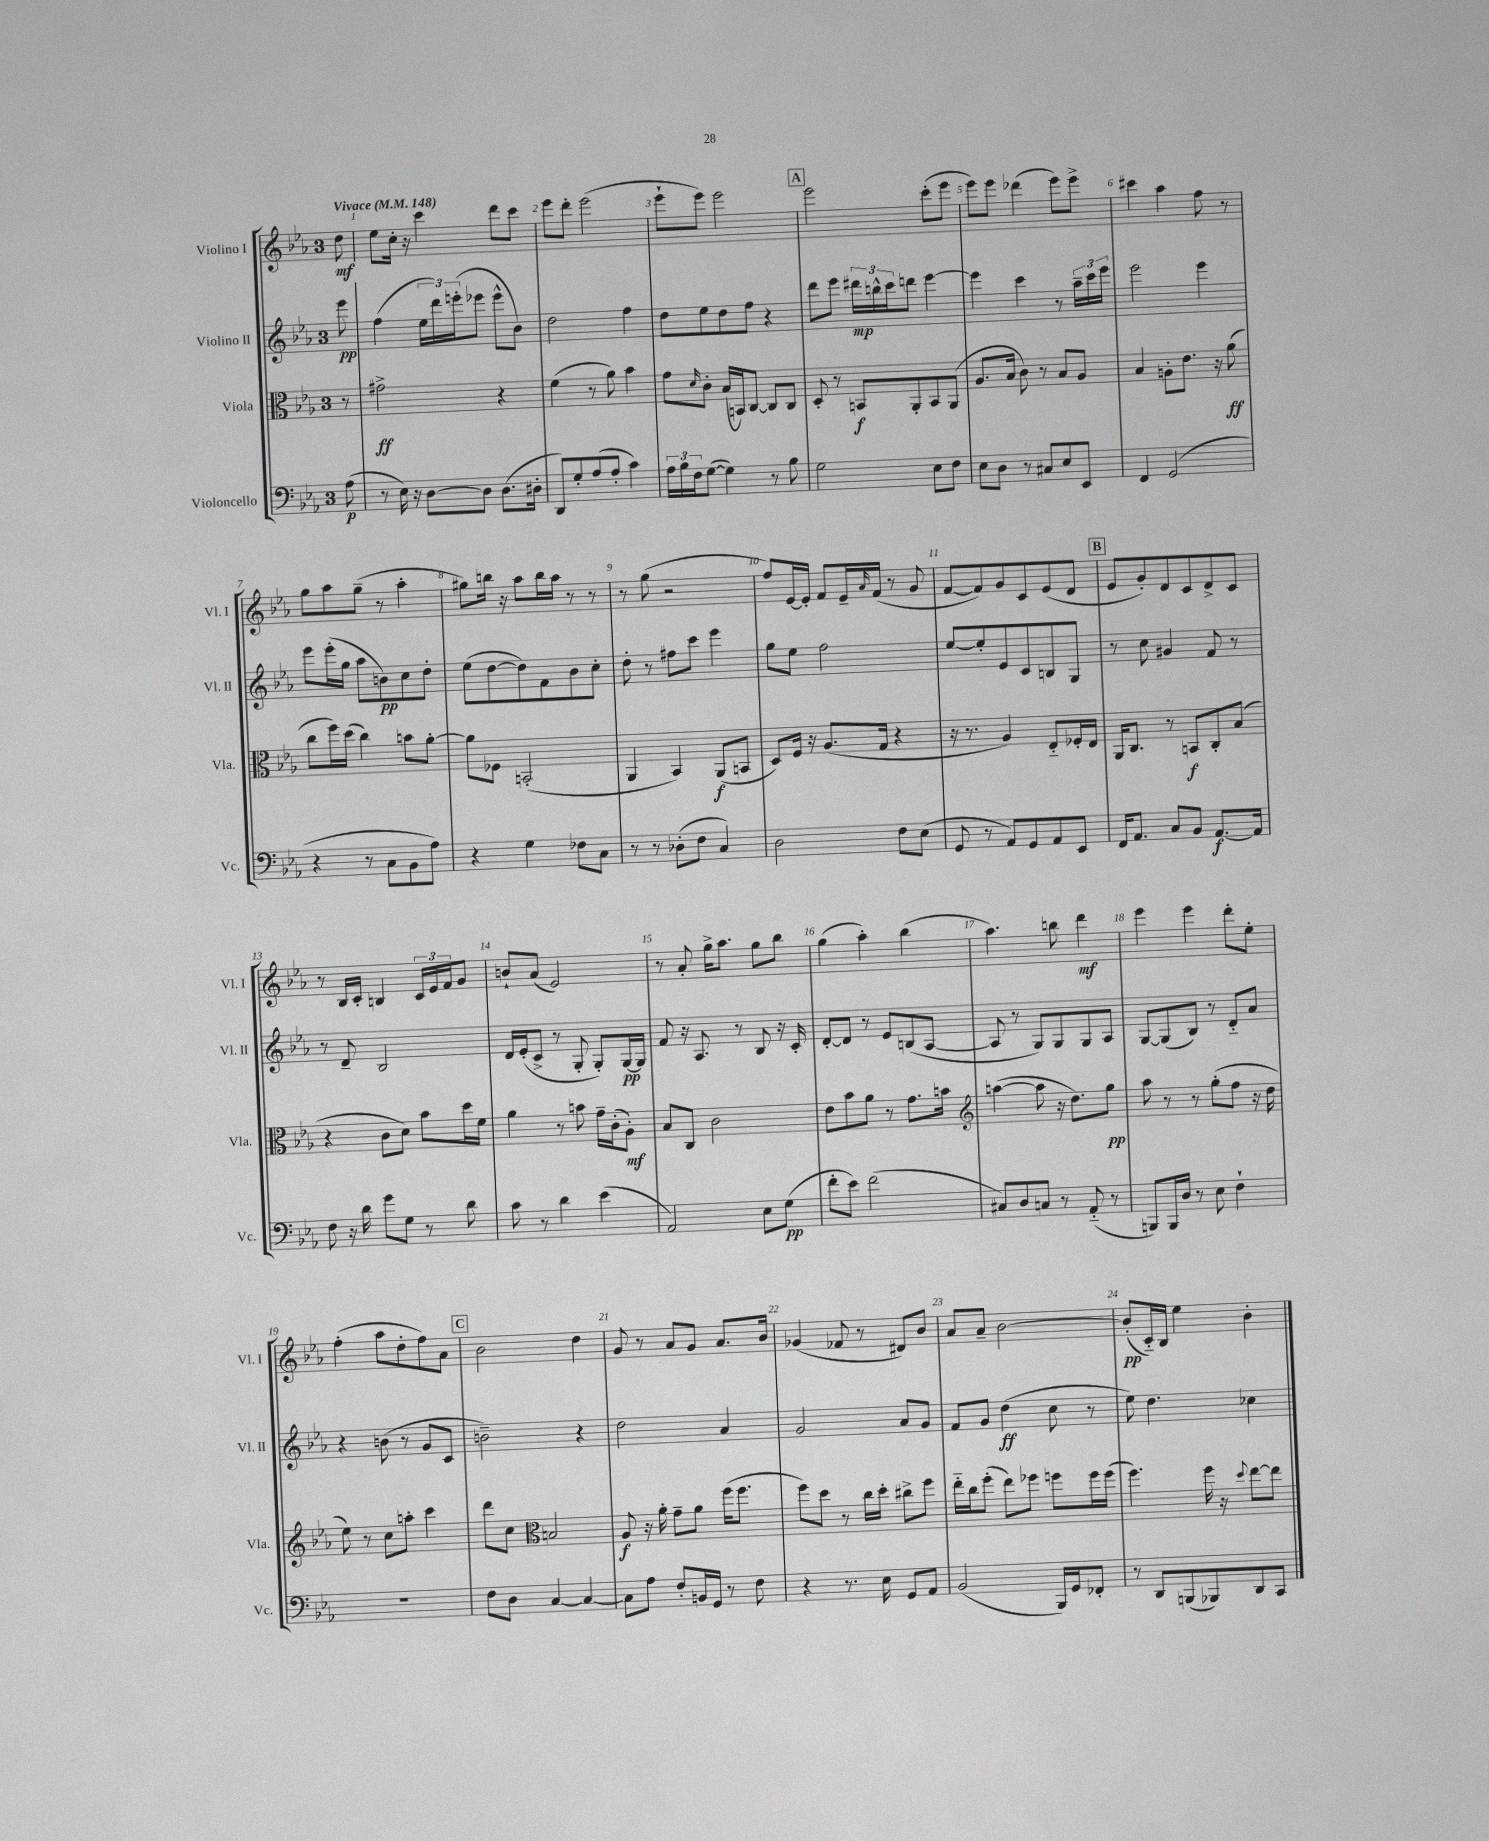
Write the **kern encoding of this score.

**kern	**kern	**kern	**kern
*staff4	*staff3	*staff2	*staff1
*clefF4	*clefC3	*clefG2	*clefG2
*k[b-e-a-]	*k[b-e-a-]	*k[b-e-a-]	*k[b-e-a-]
*M3/4	*M3/4	*M3/4	*M3/4
*MM148	*MM148	*MM148	*MM148
(8A-\	8r	8eee-\	8dd\
=	=	=	=
8r	2g#^\	(4ff\	8ee-\L
16E-\)	.	.	16cc'\Jk
16r	.	.	16r
[8D\L	.	24ee-\LL	4ccc\
.	.	24ddd\)	.
.	.	(24eee'\J	.
8D\]J	.	8eee-\J	.
(8.D\L	4r	8eee-^^\L	8ddd\L
.	.	8b-\J)	8ccc\J
16D#'\Jk	.	.	.
=	=	=	=
8DD/L)	(4f\	2dd\	8eee-\L
8G'/	.	.	8ddd'\J
(8A-/	8r	.	(2eee-\
8A-'/J	8a-\)	.	.
4c\)	4b-\	4ff\	.
=	=	=	=
24A-\LL	8g\L	8dd\L	8eee-`\L
24B-\	.	.	.
24F\J	.	.	.
.	16qqd/	.	.
([8G\J	8c'\J	8ee-\	8eee-\J)
4G\])	(16B-/LL	8dd\	2eee-\
.	16BB/J)	.	.
.	[8C/J	8ff\J	.
8r	8C/]L	4r	.
8B-\	8C/J	.	.
=	=	=	=
2G\	8D'/	8ddd\L	2eee-\
.	8r	8eee-\J	.
.	8BB/L	24ddd#\LL	.
.	.	24bb^^\	.
.	.	24ccc\J	.
.	8AA-'/	8ddd\J	.
8E-\L	8BB/	[4eee-\	(8ccc'\L
8F\J	(8AA-/J	.	8eee-\J
=	=	=	=
8E-\L	8.A-/L	4eee-\]	8eee-\L)
8D\J	.	.	8eee-\J
.	16B-/Jk	.	.
8r	8c\)	4ccc\	(4ddd-\
8C#/L	8r	.	.
8E-/	8B-/L	8r	8eee-\L)
8EE-/J	8A-/J	24aa-~\LL	8eee-^\J
.	.	24ccc\	.
.	.	24eee-\JJ	.
=	=	=	=
4FF/	4B-/	2eee-\	4ccc#\
(2GG/	8A'\L	.	4aa-\
.	8.e-\J	.	.
.	.	4eee-\	8ff\
.	16r	.	.
.	(8a-\	.	8r
=	=	=	=
4r	8cc\L	8eee-\L	8gg\L
.	16ff\L)	(16eee-'\L	8aa-\
.	(16dd\JJ	16gg\JJ	.
8r	4cc\)	8aa-\L	(8gg~\J
8C\L	.	8b\)	8r
8BB-\	8b\L	8cc\	4aa-'\
8A-\J)	[8a-'\J	8dd'\J	.
=	=	=	=
4r	8a-\]L	(8ee-\L	8gg#\L)
.	8F-\J	[8dd\	16bb\Jk
.	.	.	16r
4G\	(2BB'/	8dd\])	8aa-\L
.	.	8f\	16bb\L
.	.	.	16aa-\JJ
8F-\L	.	8b-\	8r
8C\J	.	8cc'\J	8r
=	=	=	=
8r	4AA-/	8dd'\	8r
8r	.	8r	(8gg\
(8D-'\L	4BB-/)	8ff#\L	2r
8F\J	.	8ccc\J	.
4C/)	(8AA-/L	4eee-\	.
.	8BB/J	.	.
=	=	=	=
2D\	8D/L)	8gg\L	8ff/L)
.	16F/Jk	8ee-\J	[16e-/L
.	16r	.	16e-'/]JJ
.	(8.A-/L	2ff\	8f/L
.	.	.	16e-~/L
.	.	.	16qqa-/
.	16G/Jk	.	(16f/JJ
8F\L	4r	.	8r
(8E-\J	.	.	8g/
=	=	=	=
8GG/	16r	[8ee-/L	[8f/L
.	8.r	.	.
8r	.	8ee-'/]	8f/])
8AA-/L)	4A-/)	8e-/	8g/
8GG/	.	8c/	8c/
8AA-/	8E-'~/L	8B/	(8e-/
8EE-/J	16F-'/L	8G/J	8d/J
.	16E-/JJ	.	.
=	=	=	=
16FF/LK	16AA-/LK	8r	8e-/L
8.AA-/J	8.C/J	.	.
.	.	8cc\	8g'/)
8C/L	8r	4g#/	8d/
8BB-/J	8BB/L	.	8c/
[8.AA-/L	8C'/	8f/	8d^/
.	(8B-/J	8r	8c/J
16AA-/]Jk	.	.	.
=	=	=	=
8F\	4r	8r	8r
16r	.	8d~/	16B-/LL
16d\	.	.	16c'/JJ
8g\L	8c\L	2B-/	4B/
8G\J	8d\J)	.	.
8r	8b-\L	.	24c/LL
.	.	.	24e-/
.	.	.	24f/J
8d\	16dd\L	.	8g/J
.	16f\JJ	.	.
=	=	=	=
8c\	4a-\	16d/LL	8b`/L
.	.	(16e-'/J	.
8r	.	8c^/J	(8a-/J
4d\	8r	8r	2e-/)
.	8b\	8G'/	.
(4e-\	16g~\LL	8G'/L)	.
.	(16c'\J	.	.
.	8A-'\J)	[16G/L	.
.	.	16G/]JJ	.
=	=	=	=
2AA-/)	8B-/L	8f/	8r
.	8C/J	16r	8a-'/
.	.	8.A-/	.
.	2c\	.	16gg^\LK
.	.	.	8.aa-\J
.	.	8r	.
8E-\L	.	8B-/	8gg\L
(8G\J	.	16r	8bb-\J
.	.	16c'/	.
=	=	=	=
8f'\L	8e-\L	[8d'/L	(4gg\
8e-\J)	8b-\	8d/]J	.
(2f\	8a-\J	8r	4aa-'\)
.	8r	8e-/L	.
.	8.g\L	(8B/	(4bb-\
.	.	[8A-/J	.
.	16b\Jk	.	.
=	=	=	=
*	*clefG2	*	*
8C#/L)	([4aa\	8A-/]	4.aa-\)
8D/	.	8r	.
8C/J	8aa\]	8G/L)	.
8r	16r	8G/	8bb\
.	8.dd\L)	.	.
(8AA-'~/	.	8G/	4ddd\
8r	8gg\J	8A-/J	.
=	=	=	=
8BBB/L)	8aa-\	[8G/L	4eee-\
16BBB/L	8r	(8G/]	.
16D/JJ	.	.	.
8r	8r	8B-/J)	4eee-\
8E-\	(8gg'\L	8r	.
4F`\	8ff\J	8d'~/L	8ddd'\L
.	16r	8a-/J	8ee-'\J
.	16dd\	.	.
=	=	=	=
2.r	8ee-\)	4r	(4ff'\
.	8r	.	.
.	8cc\L	(8b\	8aa-\L
.	8aa'\J	8r	8dd'\
.	4ccc\	8g/L	8ff\)
.	.	8c/J	8a-\J
=	=	=	=
8F\L	8ddd\L	2b~\)	2b-\
8D\J	8cc\J	.	.
*	*clefC3	*	*
[4C/	2B/	.	.
4C/_	.	4r	4dd\
=	=	=	=
8C\]L	8A-/	2dd\	8g/
8A-\J	16r	.	8r
.	16a-'\	.	.
8F'/L	8g~\L	.	8a-/L
16BB/L	8a-\J	.	8g/J
16GG/JJ	.	.	.
8r	(16ff\LK	4a-/	8.a-/L
.	8.ff\J	.	.
8F\	.	.	.
.	.	.	16b-/Jk
=	=	=	=
4r	8ff\L)	2g/	(4g-/
.	8dd\J	.	.
8.r	8r	.	8f-/
.	16cc\LL	.	8r
16E-\	16dd'\JJ	.	.
8GG/L	8cc#^\L	8a-/L	8d#/L)
8AA-/J	8ff\J	8g/J	8b-/J
=	=	=	=
(2BB-/	16ee-'~\LL	8f/L	8a-/L
.	16cc\J	.	.
.	(8ff'\J	8g/J	8a-~/J
.	8ee-\L)	(4dd\	[2b-\
.	8ff-\J	.	.
16BBB-/LL)	8ff\L	8cc\	.
16GG/J	.	.	.
8FF-'/J	16ff\L	8r	.
.	(16ff\JJ	.	.
=	=	=	=
8r	4.ff\)	8ee-\)	(8b-'/]L
8DD/L	.	4.dd\	16c'~/L)
.	.	.	16B-/JJ
(8BBB/	.	.	4ee-\
8BBB-/)	16ff\	.	.
.	16r	.	.
.	8qqdd/	.	.
8DD/	[8ee-\L	4cc-\	4b-'\
8CC/J	8ee-\]J	.	.
==	==	==	==
*-	*-	*-	*-
